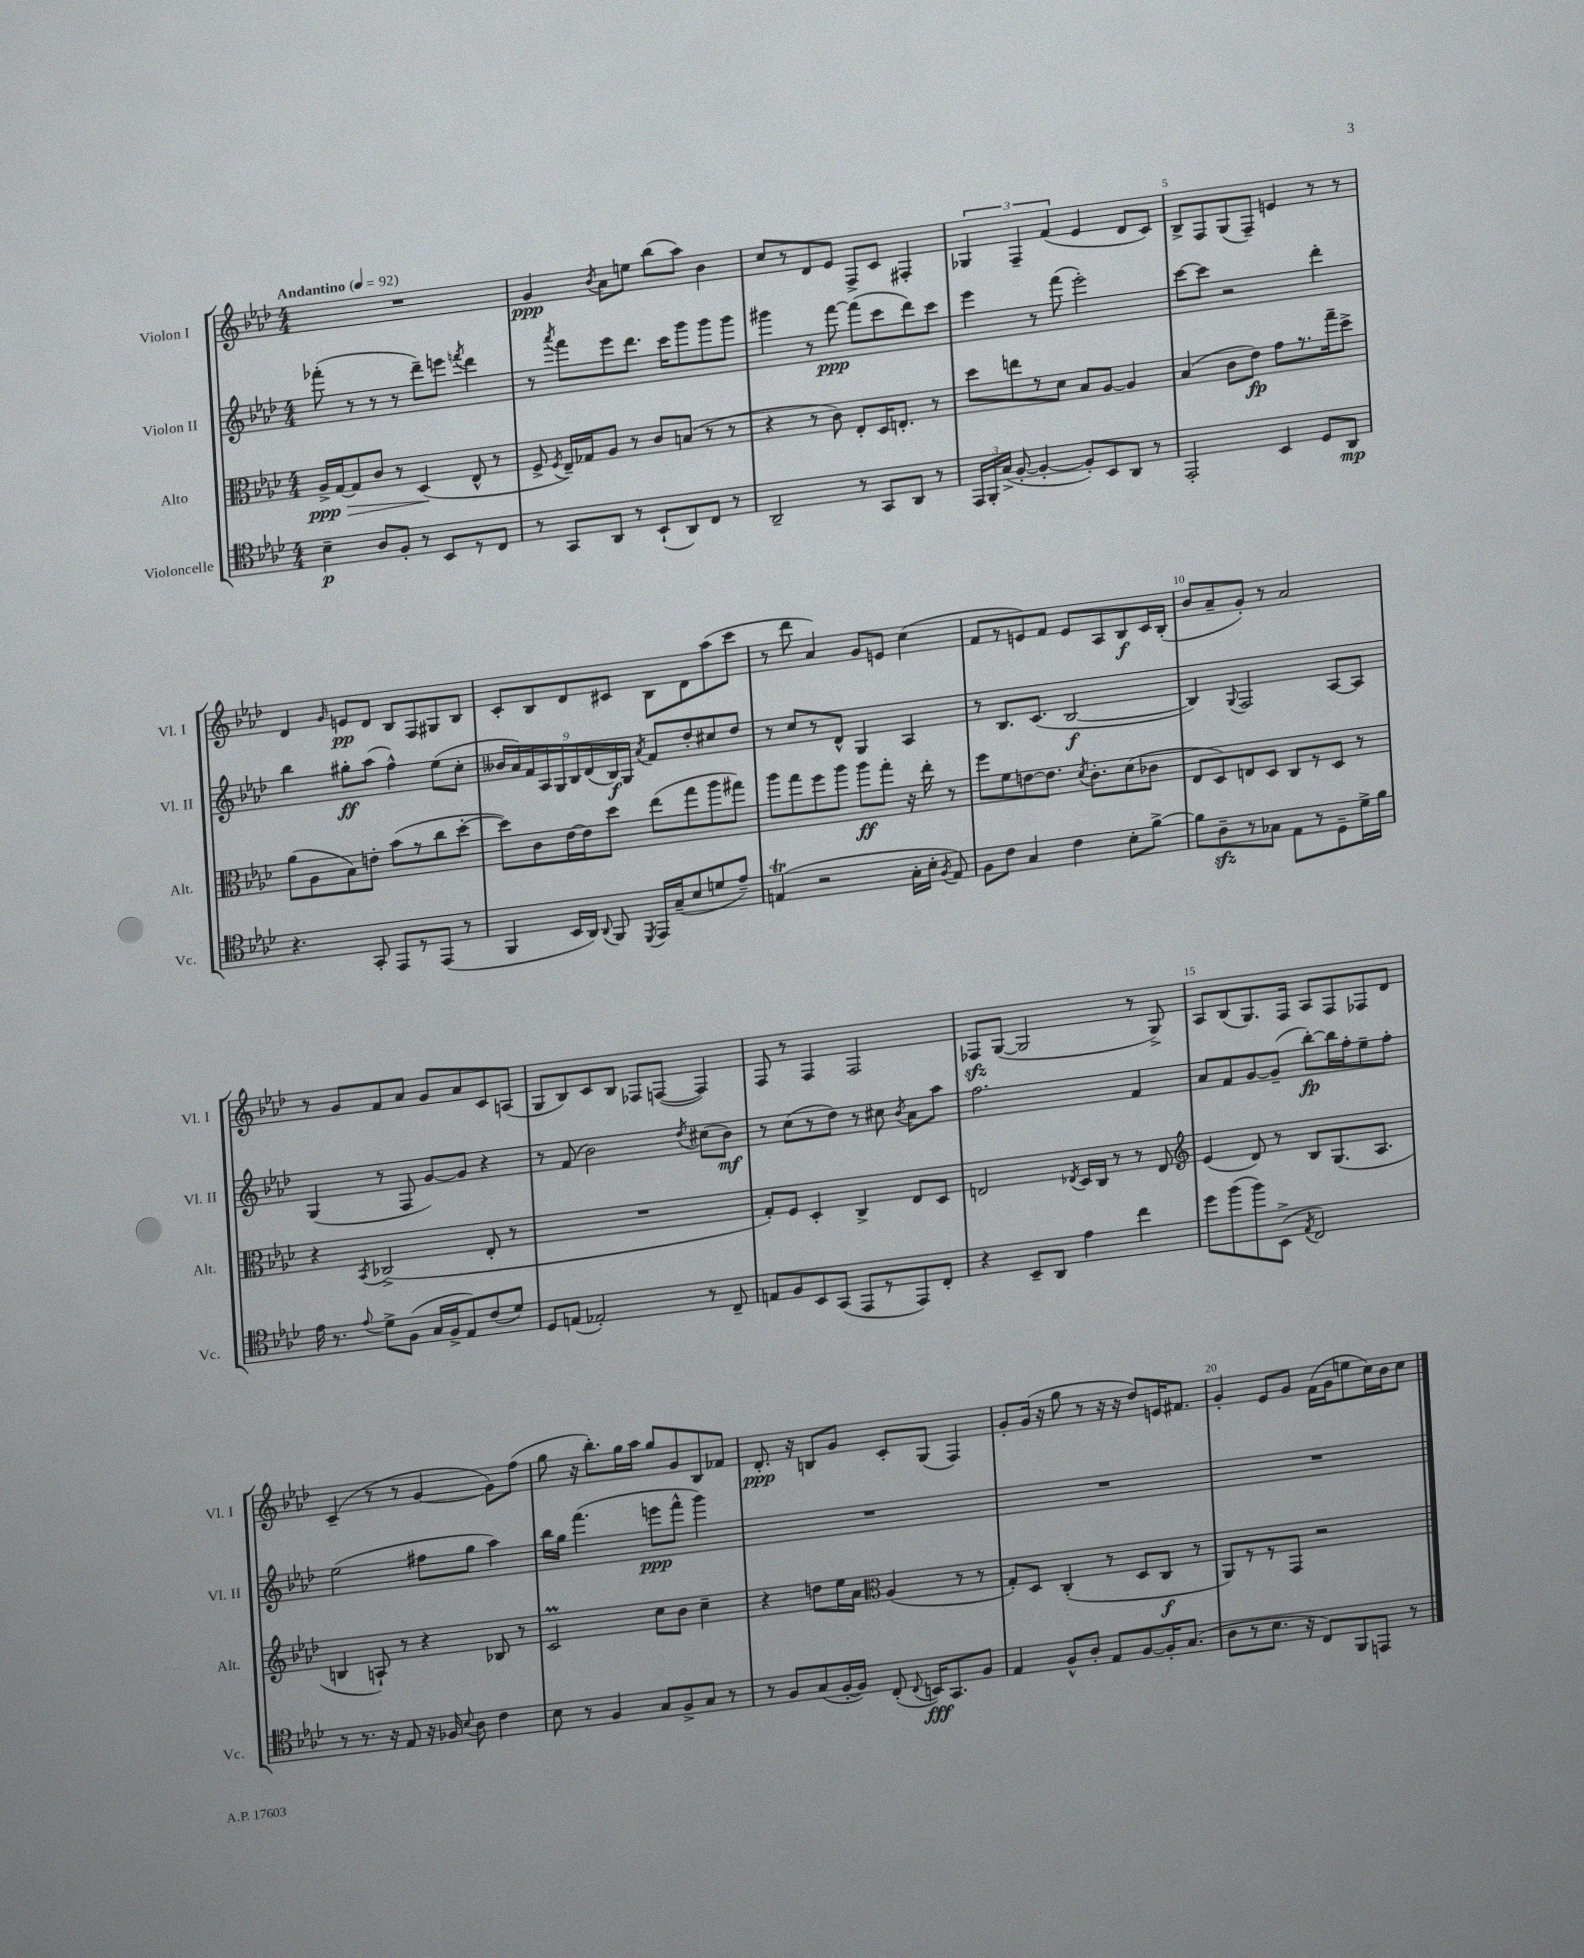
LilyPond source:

<<
\new StaffGroup <<
\new Staff = "s0" \with { instrumentName = "Violon I" shortInstrumentName = "Vl. I" } {
    \clef treble \key aes \major \numericTimeSignature \time 4/4 \tempo "Andantino" 4 = 92
    \autoBeamOff R1 |
    g'4\ppp \acciaccatura { bes'8 } aes'8[ e''8] bes''8[( aes''8]) bes'4 |
    c''8[ r8 des'8 ees'8] f8[-> c'8] fis4-. |
    \tuplet 3/2 { ges4 f4-- f'4( } ees'4 des'8[ c'8]) |
    bes8[-> f8 g8( f8]--) e'4 r8 r8 |
    des'4 \grace { g'16 } e'8[\pp des'8] bes8[ f8 gis8 bes8] |
    c'8[-. bes8 des'8 cis'8] bes8[ des'8 aes''8( c'''8] |
    r8 des'''8 aes'4) g'8[ e'8] c''4( |
    f'8[ r8 e'8) f'8] e'8[ aes8 bes8\f c'16 bes16]-.( |
    bes'8[ aes'8-- g'8]-.) r8 aes'2 |
    r8 g'8[ f'8 aes'8] g'8[ aes'8 c'8 a8]( |
    g8[ bes8) c'8 bes8] fes8[ f8]~( f4) |
    f8 r8 f4 f2 |
    fes8[\sfz g8]~( g2 r8 g8->) |
    aes8[ bes8( g8.) f16] aes8[ f8 fes8 des'8] |
    c'4--( r8 r8 g'4~ g'8[) f''8]( |
    g''8 r16 bes''8.[-.) g''16 aes''16] g''8[ g'8 bes8 fes'8] |
    des'8.-.\ppp r16 b8[ g'8] c'8[-. g8]( f4) |
    g'8[-. g'16]( r16 g''8 r8 r16 r16 des''8[) e'16 fis'8.] |
    g'4-. ees'8[ g'8] f'16[( g'16 e''8 c''16) bes'16 c''8] \bar "|." |
}
\new Staff = "s1" \with { instrumentName = "Violon II" shortInstrumentName = "Vl. II" } {
    \clef treble \key aes \major \numericTimeSignature \time 4/4
    \autoBeamOff fes'''8-.( r8 r8 r8 des'''8[--) e'''8] \acciaccatura { f'''8 } des'''4 |
    r8 \acciaccatura { aes'''8 } f'''8[ ees'''8 des'''8.] c'''16[ g'''8 g'''8 g'''8] |
    gis'''4 r8 f'''8~\ppp f'''8[( c'''8 des'''8) c'''8] |
    ees'''4 r8 f'''8( ees'''2-.) |
    c'''8[~ c'''8] r2 des'''4-. |
    bes''4 gis''8[-.\ff aes''8]( f''4-^) ees''8[( c''8]-. |
    \tuplet 9/8 { beses'16[ aes'16) f'16 aes16 g16 bes16 des'16( bes16\f) g16] } \acciaccatura { aes'8 } f'8[ des''8-. cis''8 des''8] |
    r8 c''8[ r8 des'8]-^ g4 aes4 |
    r8 bes8.[ c'8.]( bes2~\f |
    bes4) \appoggiatura { g8 } f2 aes8[~ aes8] |
    g4( r8 f8 g'8[~) g'8] r4 |
    r8 f'8( bes'2) \acciaccatura { des''8 } cis''8[( bes'8]\mf) |
    r8 c''8[( r8 des''8]) r8 cis''8 \acciaccatura { bes'8 } aes'8[ aes''8] |
    f''2. f'4 |
    aes'8[ f'8 g'8~ g'8]--( bes''8[~-.\fp) bes''16 f''16-. ees''8-- f''8]-. |
    ees''2( fis''8[ g''8] aes''4) |
    bes''16[ g''16] f'''4.( e'''8[\ppp f'''8]-^ g'''4) |
    R1 |
    R1 |
    R1 \bar "|." |
}
\new Staff = "s2" \with { instrumentName = "Alto" shortInstrumentName = "Alt." } {
    \clef alto \key aes \major \numericTimeSignature \time 4/4
    \autoBeamOff aes16[->\ppp\> g16~ g8 c'8] r8 des4\!( ees8-^ r8 |
    f8-> \acciaccatura { f8 } ees16[--) ges16 aes8] r8 c'8[ b8]( r8 r8 |
    r4 r8 c'8) ees8[-. des16 e8.]-. r8 |
    des''8[ e''8 r8 des'8] bes8[ aes8]~ aes4 |
    bes4( c'8[ ees'8]\fp) g'8[ r8. g''16-- des''8]-> |
    aes'8[( aes8 bes8) e'8]-. bes'8[( r8 c''8 des''8]~-. |
    des''8[) c'8 ees'16~ ees'16 des''8] ees''8[( g''8 aes''8 gis''8]) |
    aes''8[ g''8 f''8 aes''8] aes''8[\ff g''8]-. r16 ees''16-. r8 |
    f''8[ f'8 e'8~ e'8.] \acciaccatura { des'8 } c'8.[-. des'8( ces'8] |
    ees8[ des8) e8 des8] c8[ r8 des8] r8 |
    r4 \acciaccatura { bes,8 } ces2->( ees8-. r8 |
    R1 |
    g8[-.) f8] des4-. c4-> ees8[ des8] |
    e2 \acciaccatura { ees8 } des16[ c16] r8 r8 ees8 |
    \clef treble ees'4( des'8) r8 bes8[ g8.( aes8.] |
    b4 a8-!) r8 r4 bes8 r8 |
    c'2\prall c''8[ bes'8] c''4-- |
    r4 d''8[ ees''16 aes'16] \clef alto aes4( r8 r8 |
    g8[-.) des8] c4-.( r8 des8[ c8]\f r8 |
    aes,8[) r8 r8 g,8] r2 \bar "|." |
}
\new Staff = "s3" \with { instrumentName = "Violoncelle" shortInstrumentName = "Vc." } {
    \clef tenor \key aes \major \numericTimeSignature \time 4/4
    \autoBeamOff bes4--\p aes8[ f8]-. r8 bes,8[ r8 c8] |
    r8 g,8[ aes,8] r8 bes,8[-!( aes,8) c8] r8 |
    aes,2-- r8 g,8[ aes,8] r8 |
    \tuplet 3/2 { ees,16[ f,16-. g16]->( } f8~-. f4~-. f8[-.) bes,8 aes,8] r8 |
    ees,2-. bes,4 des8[ aes,8]\mp |
    r4. g,8-. ees,8[ r8 ees,8]( r8 |
    f,4 bes,16[ aes,16]) \appoggiatura { aes,8 } f,8 \acciaccatura { des,8 } ees,16[ g16--( bes8 d'8 ees'8]--) |
    e4\trill( r2 g16[-. bes16]-. \acciaccatura { f8 } e8) |
    f8[ c'8] g4 c'4 bes8[-. f'8]~-> |
    f'8[ aes8--\sfz r8 ges8] ees8[ r8 des8-- des'16-> f'16] |
    ees'16 r8. \appoggiatura { ees'8 } des'8[-> f8]( g16[ f16-> ees8) c'8( des'8]) |
    des8[ e8]( ees2-.) r8 c8-- |
    e8[ f8 bes,8 g,8]( ees,8[ r8 ees,8) c8]-. |
    r4 bes,8[-- aes,8] ees'4 c''4 |
    des''8[ f''8( f''8) bes,8]->( \acciaccatura { ees8 } c2) |
    r8 r8. r16 ees8 r16 fes16 \appoggiatura { bes8 } aes8 c'4 |
    bes8 r8 f4 g8[ f8-> g8] r8 |
    r8 f8[ g8( f16~-. f16]) c8-.( \appoggiatura { c8 } b,16[\fff) g,8. f8] |
    ees4 f8[-^ aes8]-. ees8[ f8~ f16-. g8.]( |
    aes8[ r8 bes8.] r16 c8[) f,8 e,8] r8 \bar "|." |
}
>>
>>
\layout { \context { \Score \override BarNumber.break-visibility = ##(#f #t #t) barNumberVisibility = #(every-nth-bar-number-visible 5) } }
